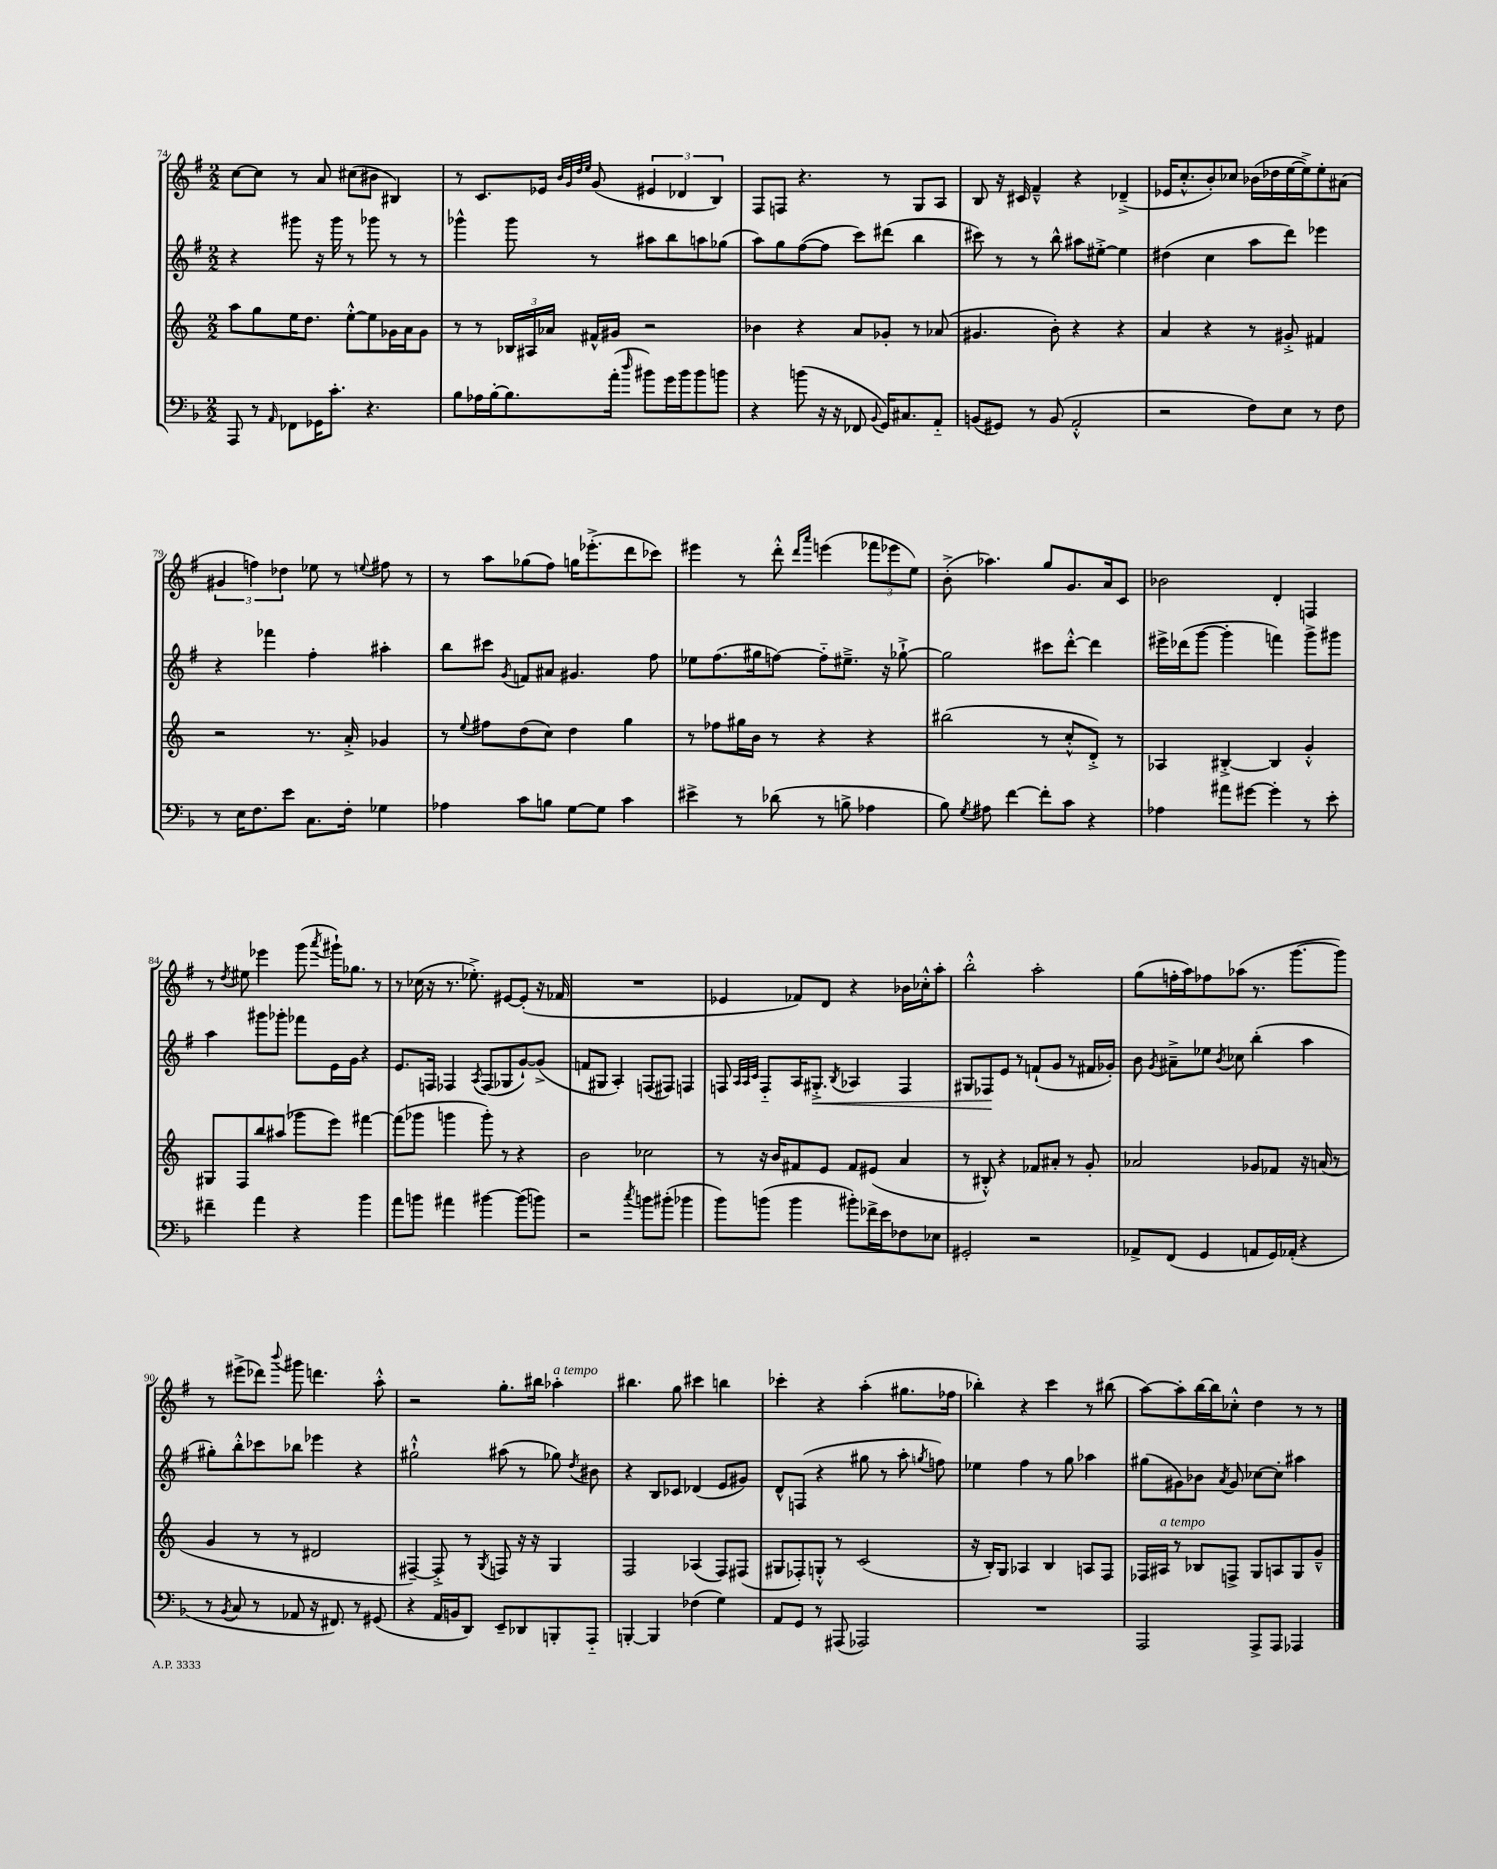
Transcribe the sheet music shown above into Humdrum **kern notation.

**kern	**kern	**kern	**kern
*staff4	*staff3	*staff2	*staff1
*clefF4	*clefG2	*clefG2	*clefG2
*k[b-]	*k[]	*k[f#]	*k[f#]
*M2/2	*M2/2	*M2/2	*M2/2
8AAA	8aa	4r	[8cc
8r	8gg	.	8cc]
16qqAA	.	.	.
8FF-	16ee	8ggg#	8r
.	8.dd	.	.
16GG-	.	16r	8a
8.c'	.	16ggg#	.
.	[8ee'^^	8r	(8cc#
4.r	8ee]	8ggg-	8b#
.	16g-	8r	4B#)
.	16a	.	.
.	8g-	8r	.
=	=	=	=
8B-	8r	4ggg-^^	8r
16A-	8r	.	8.c
[16B-'	.	.	.
8.B-]	24B-	8ggg-	.
.	24A#	.	.
.	.	.	16e-
.	24a-	.	.
.	.	.	32qqb
.	.	.	32qqg
.	.	.	32qqdd
.	.	.	32qqee
.	16f#^^	8r	(8g
(16a'	16g#	.	.
16qqdd	.	.	.
8b#)	2r	8aa#	6e#
16g	.	8bb	.
.	.	.	6d-
16b#	.	.	.
8b#	.	8aa	.
.	.	.	6B)
8b	.	(8gg-	.
=	=	=	=
4r	4b-	8aa)	8F#
.	.	8gg	8F
(8b	4r	([8ff#	4.r
16r	.	8ff#]	.
16r	.	.	.
8FF-	8a	8ccc)	.
8qqBB-	.	.	.
16GG)	8g-'	(8ddd#	8r
8.C#	.	.	.
.	8r	4bb	8G
8AA'~	(8a-	.	8A
=	=	=	=
(8BB	4.g#	8ccc#)	8B
8GG#)	.	8r	16r
.	.	.	16c#
8r	.	8r	4f#~^^
(8BB	8b')	8bb^^	.
2AA'^^	4r	8aa#	4r
.	.	[8ee#'^	.
.	4r	4ee#]	(4d-~^
=	=	=	=
2r	4a	(4dd#	16e-
.	.	.	8.cc'^^
.	4r	4cc	8b')
.	.	.	8cc-
8F)	8r	8aa	(16b-
.	.	.	16dd-
8E	8g#'^	8ddd)	[16ee
.	.	.	16ee^])
8r	4f#	4eee-	8ee'
8F	.	.	(8a#
=	=	=	=
8r	2r	4r	6g#
16E	.	.	.
.	.	.	6ff)
8.F	.	.	.
.	.	4fff-	.
.	.	.	6dd-
8e	.	.	.
8.C	8.r	4ff#'	8ee-
.	.	.	8r
16F'	16a'^	.	.
.	.	.	8qqee
4G-	4g-	4aa#'	8ff#
.	.	.	8r
=	=	=	=
4A-	8r	8bb	8r
.	8qqee	.	.
.	8ff#	8ccc#	8aa
.	.	8qg	.
8c	(8dd	8f	(8gg-
8B	8cc)	8a#	8ff#)
[8G	4dd	4.g#	16gg
.	.	.	(8.eee-'^
8G]	.	.	.
4c	4gg	.	8ddd
.	.	8ff#	8ccc-)
=	=	=	=
4e#^	8r	8ee-	4eee#
.	8ff-	(8.ff#	.
8r	16gg#	.	8r
.	16b	16gg#	.
(8d-	8r	[8ff)	8ddd'^^
.	.	.	16qqddd
.	.	.	16qqaaa
8r	4r	8ff'~]	(4eee
8B^	.	8.ee#~^	.
4A-	4r	.	12fff-
.	.	16r	.
.	.	.	12eee-
.	.	[8gg-`^	.
.	.	.	12ee)
=	=	=	=
8B-)	(2bb#	2gg-]	(8b'^
8qG	.	.	.
8A#	.	.	4.aa-)
[4f	.	.	.
8f']	8r	8ccc#	8gg
8c	8cc'^^	[8ddd'^^	8.g
4r	8d'^)	4ddd]	.
.	.	.	16a
.	8r	.	8c
=	=	=	=
4A-	4A-	16eee#^	2b-
.	.	(16ddd-	.
.	.	[8ggg	.
8a#	[4B#'^	4ggg']	.
[8g#	.	.	.
4g#']	4B#]	4fff)	4d'
8r	4g'^^	8ggg^	4F
8e'	.	8ggg#	.
=	=	=	=
4f#~	8G#	4aa	8r
.	.	.	8qdd
.	8F	.	8ee#
4a	8bb	8ggg#	4eee-
.	(8aa#	8ggg-'	.
4r	8ggg-	8fff-	(8ggg
.	.	.	8qaaa
.	8eee)	16e	16ggg#`)
.	.	16g	8.gg-
4b-	[4fff#	4r	.
.	.	.	8r
=	=	=	=
8a	(8fff#]	8.e	8r
8b	8ggg-	.	(16cc-
.	.	16F	16r
4a#	4ggg	4F-	8.r
.	.	.	8.ee-'^)
.	.	8qA	.
[4b#	8ggg')	(8F-	.
.	8r	8G-	[8e#
(8b#]	4r	[8g`)	(8e#']
8b)	.	(8g^]	16r
.	.	.	16f-
=	=	=	=
2r	2b	8f	1r
.	.	8G#	.
.	.	4A')	.
8qcc	.	.	.
8b	2cc-	(8F	.
(8b#'	.	8F#)	.
4b-	.	4F	.
=	=	=	=
8b-)	8r	8F	4e-
.	.	32qqA	.
.	.	32qqA	.
.	.	32qqc	.
(8b	16r	8F'~	.
.	16b	.	.
4b	8f#	16A	8f-)
.	.	8.G#'^	.
.	8e	.	8d
.	.	8qB	.
8b#')	8f#	4A-	4r
16f-^	(8e#	.	.
16e	.	.	.
8F-	4a	4F	16b-
.	.	.	16cc-'^^
8E-	.	.	8aa'
=	=	=	=
2GG#'	8r	8G#	2bb'^^
.	8B#'^^)	8F-	.
.	4r	8e	.
.	.	8r	.
2r	8f-	(8f`	2aa'
.	8a#'	8g	.
.	8r	8r	.
.	8g'	16f#	.
.	.	16g-')	.
=	=	=	=
8AA-^	2a-	8b	(8gg
.	.	8qg	.
(8FF	.	8a#~^	16ff'
.	.	.	16aa)
4GG	.	8ee-	8ff-
.	.	8qb	.
.	.	8cc-	(8aa-
8AA	8g-	(4bb'	8.r
16GG)	8f-	.	.
(16AA-'	.	.	[8.ggg
4r	16r	4aa	.
.	(16a	.	.
.	8r	.	8ggg])
=	=	=	=
8r	4g	8gg#')	8r
8qBB-	.	.	.
8C	.	8bb'^^	(8eee#^
8r	8r	8ccc-	8ddd-)
.	.	.	8qqbbb
8AA-	8r	8bb-	8ggg#
16r	2d#	4eee-	4.ddd
8.FF#)	.	.	.
8r	.	4r	.
(8GG#	.	.	8aa'^^
=	=	=	=
4r	[4F#~)	2gg#`^^	2r
16AA	8F#'^]	.	.
16BB	.	.	.
8DD)	8r	.	.
.	8qG	.	.
8EE~	8F	(8aa#	8.gg'
8DD-	16r	8r	.
.	16r	.	16bb#
8BBB'	4G	8gg-)	4aa-'
.	.	8qdd	.
8AAA'~	.	8b#	.
=	=	=	=
[4BBB'	2F	4r	4.bb#
4BBB]	.	8B	.
.	.	8c-	8gg
(4F-	(4A-	(4d-	4ccc#
4G)	8F)	8e	4bb
.	(8F#	8g#)	.
=	=	=	=
8AA	8G#	8d^^	4ccc-'
8GG	8F-')	(8F	.
8r	8G'^^	4r	4r
(8AAA#	8r	.	.
2AAA-)	(2c	8gg#	(4aa'
.	.	8r	.
.	.	8aa'	8.gg#
.	.	8qgg	.
.	.	8ff)	.
.	.	.	16ff-
=	=	=	=
1r	16r	4ee-	4bb-')
.	16B')	.	.
.	8G	.	.
.	4A-	4ff#	4r
.	4B	8r	4ccc
.	.	8gg	.
.	8A	4aa-	8r
.	8F	.	(8bb#
=	=	=	=
2AAA	16F-	(8gg#	[8aa)
.	16A#	.	.
.	8r	8g#)	8aa']
.	8B-	8b-	[16bb
.	.	.	16bb]
.	.	8qa	.
.	8F^	8g#	8cc-'^^
8AAA^	8G	[8cc-	4dd
8AAA	8A	8cc-']	.
4AAA-	8G	4aa#	8r
.	8g~^^	.	8r
==	==	==	==
*-	*-	*-	*-
